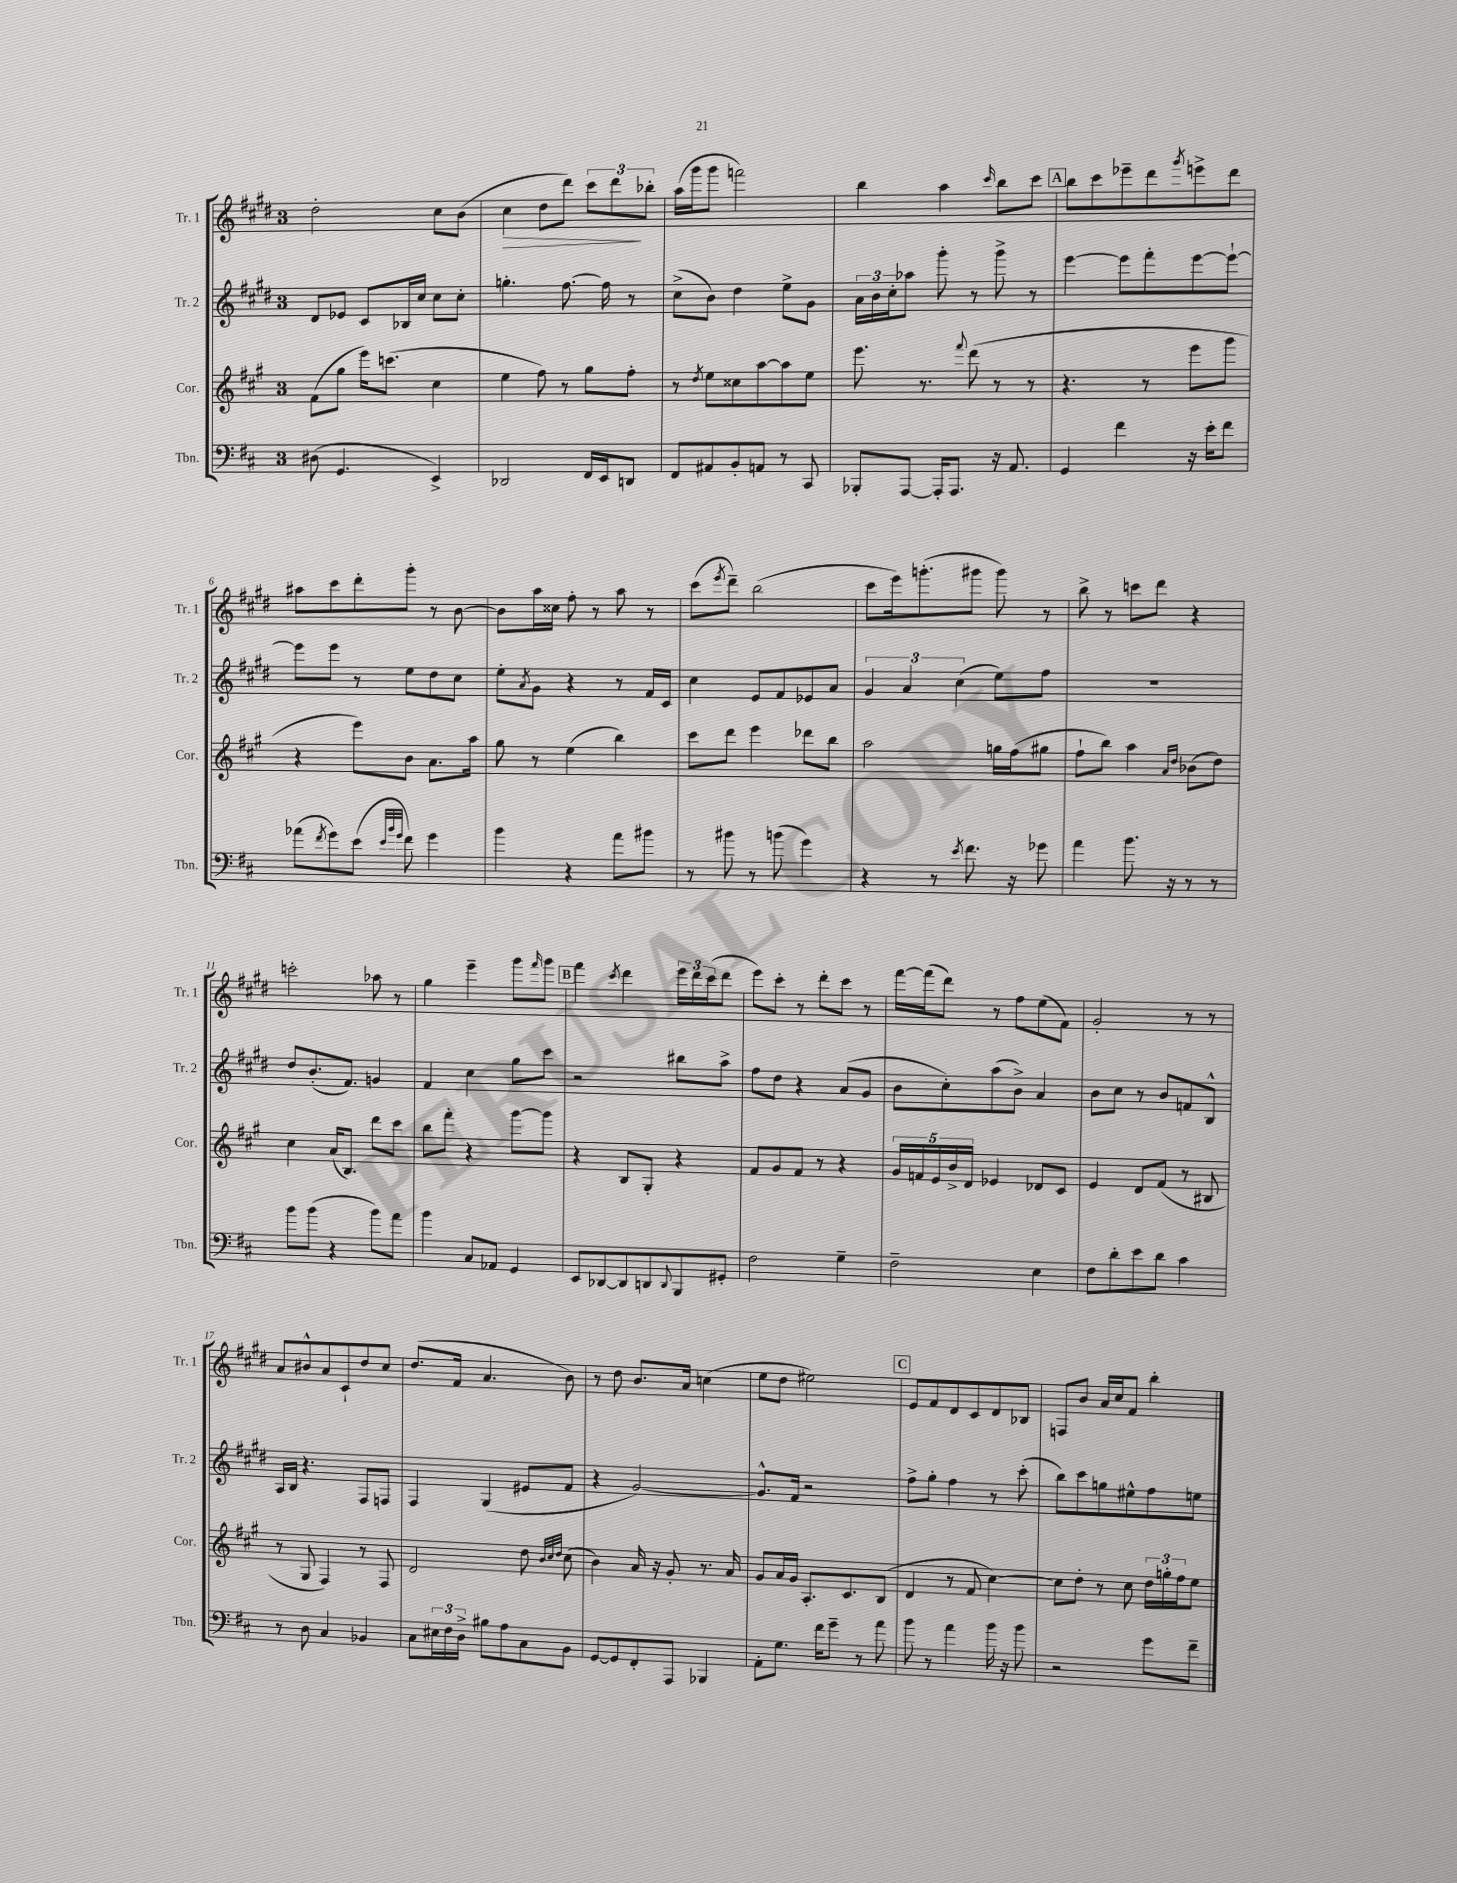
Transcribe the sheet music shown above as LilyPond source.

<<
\new StaffGroup <<
\new Staff = "s0" \with { instrumentName = "Tr. 1" shortInstrumentName = "Tr. 1" } {
    \clef treble \key e \major \once \override Staff.TimeSignature.style = #'single-digit \time 3/4
    dis''2-. cis''8 b'8( |
    cis''4\> dis''8 dis'''8) \tuplet 3/2 { cis'''8 dis'''8\! bes''8-. } |
    a''16( gis'''16 gis'''8 f'''2) |
    b''4 a''4 \grace { cis'''16 } b''8 cis'''8 |
    \mark \markup { \box "A" } b''8 cis'''8 ees'''8-- dis'''8 \acciaccatura { gis'''8 } e'''8-> dis'''8 |
    ais''8 cis'''8 dis'''8-. gis'''8-. r8 b'8~ |
    b'8 a''16 cisis''16 fis''8-. r8 a''8 r8 |
    cis'''8( \acciaccatura { e'''8 } dis'''8--) b''2( |
    cis'''8 e'''16) g'''8.-.( gis'''8 gis'''8) r8 |
    b''8-> r8 c'''8 dis'''8 r4 |
    c'''2-. aes''8 r8 |
    gis''4 e'''4-- gis'''8 \grace { fis'''16 } gis'''8 |
    \mark \markup { \box "B" } fis'''4 \acciaccatura { cis'''8 } dis'''4 \tuplet 3/2 { e'''16 dis'''16 cis'''16( } dis'''8 |
    e'''8) cis'''8-. r8 dis'''8-. cis'''8 r8 |
    fis'''16~ fis'''16( dis'''8) r8 fis''8 e''8( fis'8) |
    gis'2-. r8 r8 |
    a'8 bis'8-^ a'8 cis'8-! dis''8 cis''8 |
    dis''8.( fis'16 a'4. b'8) |
    r8 dis''8 b'8. a'16 c''4( |
    e''8 dis''8 eis''2) |
    \mark \markup { \box "C" } e'8 fis'8 dis'8 cis'8 dis'8 bes8 |
    f8 b'8 a'16 cis''16 fis'8 b''4-. \bar "|." |
}
\new Staff = "s1" \with { instrumentName = "Tr. 2" shortInstrumentName = "Tr. 2" } {
    \clef treble \key e \major \once \override Staff.TimeSignature.style = #'single-digit \time 3/4
    dis'8 ees'8 cis'8 bes16 cis''16 cis''8 cis''8-. |
    g''4.-. fis''8.~ fis''16 r8 |
    cis''8->( b'8) dis''4 e''8-> gis'8 |
    \tuplet 3/2 { a'16 b'16 cis''16-. } aes''8 gis'''8-. r8 gis'''8-> r8 |
    \mark \markup { \box "A" } e'''4~ e'''8 fis'''8-. e'''8~ e'''8~-! |
    e'''8 e'''8 r8 e''8 dis''8 cis''8 |
    e''8-. \acciaccatura { a'8 } gis'8 r4 r8 fis'16 cis'16 |
    cis''4 e'8 fis'8 ees'8 a'8 |
    \tuplet 3/2 { gis'4 a'4 cis''4( } e''8) fis''8 |
    R2. |
    dis''8 b'8.-.( fis'8.) g'4 |
    fis'4 cis''4 gis''8 cis'''8 |
    \mark \markup { \box "B" } r2 bis''8 a''8-> |
    fis''8 dis''8 r4 a'8( gis'8 |
    b'8 cis''8-.) a''8( b'8->) a'4 |
    b'8 cis''8 r8 b'8 f'8 b8-^ |
    a16 b16 r4. fis8 f8 |
    fis4 gis4( eis'8 fis'8 |
    r4 gis'2~) |
    gis'8.-^ fis'16 r2 |
    \mark \markup { \box "C" } fis''8-> gis''8-. fis''4 r8 cis'''8-.( |
    b''8) cis'''8 g''8 eis''8-^ fis''8 e''8 \bar "|." |
}
\new Staff = "s2" \with { instrumentName = "Cor." shortInstrumentName = "Cor." } {
    \clef treble \key a \major \once \override Staff.TimeSignature.style = #'single-digit \time 3/4
    fis'8( gis''8 e'''16) c'''8.( cis''4 |
    e''4 fis''8) r8 gis''8 fis''8-. |
    r8 \acciaccatura { d''8 } e''8 cisis''8 a''8~ a''8 e''8 |
    e'''8. r8. \appoggiatura { fis'''8 } d'''8( r8 r8 |
    \mark \markup { \box "A" } r4. r8 e'''8 gis'''8 |
    r4 e'''8) b'8 a'8. a''16 |
    gis''8 r8 e''4( b''4) |
    cis'''8 d'''8 e'''4 des'''8 b''8 |
    a''2 g''16 fis''16( gis''8 |
    fis''8-! b''8) a''4 \grace { a'16 d''16 } bes'8( d''8) |
    cis''4 a'16( b8.) d'''8 cis'''8 |
    b''8 fis'''8-. r4 gis'''8~ gis'''8 |
    \mark \markup { \box "B" } r4 b8 gis8-. r4 |
    fis'8 gis'8 fis'8 r8 r4 |
    \tuplet 5/4 { gis'16 f'16 e'16 b'16-> d'16 } ees'4 des'8 cis'8 |
    e'4 d'8 fis'8( r8 bis8 |
    r8 gis8 fis4) r8 fis8 |
    d'2 d''8 \grace { b'32 cis''32 d''32 } cis''8( |
    b'4) a'16 r16 gis'8-. r8. a'16 |
    gis'8 a'16 gis'16 a8.-. cis'8. b8( |
    \mark \markup { \box "C" } d'4 r8 fis'8 cis''4~) |
    cis''8 d''8-. r8 cis''8 \tuplet 3/2 { d''16 g''16-. fis''16 } e''8 \bar "|." |
}
\new Staff = "s3" \with { instrumentName = "Tbn." shortInstrumentName = "Tbn." } {
    \clef bass \key d \major \once \override Staff.TimeSignature.style = #'single-digit \time 3/4
    dis8( g,4. e,4->) |
    des,2 fis,16 e,16 d,8 |
    fis,8 ais,8 b,8-. a,8 r8 cis,8 |
    bes,,8-. a,,8~ a,,16-. a,,8. r16 a,8. |
    \mark \markup { \box "A" } g,4 fis'4 r16 e'16-. fis'8 |
    aes'8( \acciaccatura { fis'8 } g'8) e'8( \grace { e'32 b'32 g'32 } fis'8) g'4 |
    b'4 r4 a'8 bis'8 |
    r8 bis'8 r8 b'8( g'4) |
    r4 r8 \acciaccatura { e'8 } fis'8. r16 ges'8 |
    a'4 b'8. r16 r8 r8 |
    b'8 b'8( r4 b'8) a'8 |
    b'4 cis8 aes,8 g,4 |
    \mark \markup { \box "B" } e,8 des,8~ des,8 d,8 \appoggiatura { d,8 } b,,8 gis,8-. |
    fis2 g4-- |
    fis2-- e4 |
    fis8 d'8-. e'8 d'8 cis'4 |
    r8 d8 cis4 bes,4 |
    cis8 \tuplet 3/2 { eis16 fis16 d16-> } bis8 a8 cis8 b,8 |
    g,8~ g,8 fis,8-. a,,8 bes,,4 |
    a,8-. g8. fis'16 g'8-- r8 a'8 |
    \mark \markup { \box "C" } b'8 r8 a'4 b'16 r16 b'8 |
    r2 g'8 fis'8-- \bar "|." |
}
>>
>>
